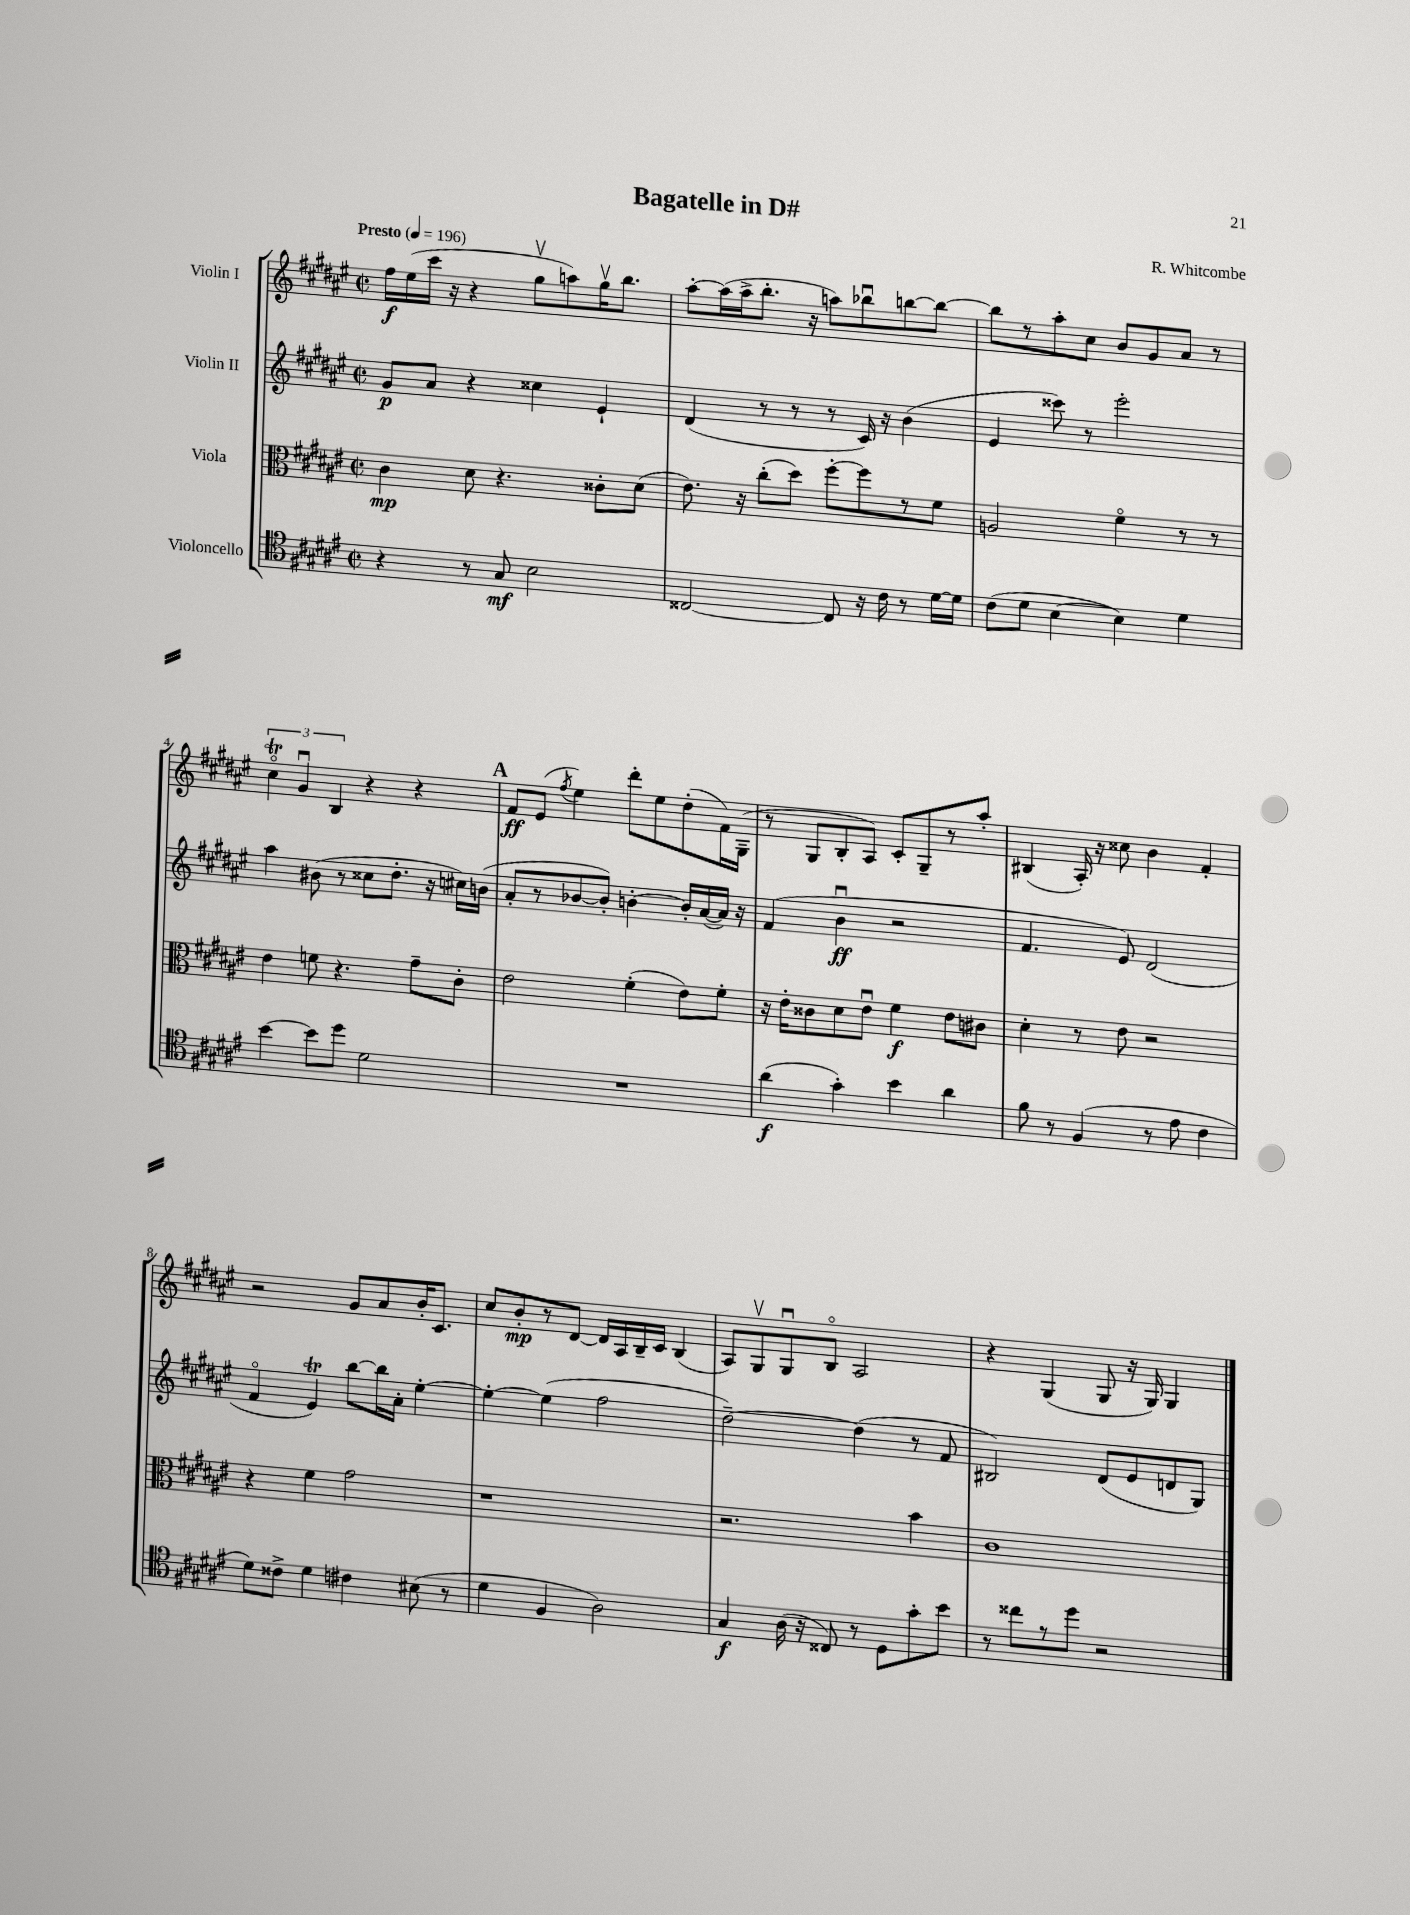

**kern	**kern	**kern	**kern
*staff4	*staff3	*staff2	*staff1
*clefC4	*clefC3	*clefG2	*clefG2
*k[f#c#g#d#a#e#]	*k[f#c#g#d#a#e#]	*k[f#c#g#d#a#e#]	*k[f#c#g#d#a#e#]
*M2/2	*M2/2	*M2/2	*M2/2
*met(c|)	*met(c|)	*met(c|)	*met(c|)
*MM196	*MM196	*MM196	*MM196
4r	4c#\	8g#/L	16ff#\LL
.	.	.	(16ee#\
.	.	8a#/J	16ccc#\JJ
.	.	.	16r
8r	8d#\	4r	4r
8G#/	4.r	.	.
2B\	.	4cc##\	8gg#v\L
.	.	.	8aa\)
.	8c##'\L	4e#`/	16gg#v\K
.	.	.	8.bb\J
.	(8d#\J	.	.
=	=	=	=
[2C##/	8.e#\)	(4d#/	[8aa#'\L
.	.	.	(16aa#\]L
.	16r	.	16aa#^\J
.	(8cc#'\L	8r	8.bb'\J
.	8dd#\J)	8r	.
.	.	.	16r
8C##/]	[8ff#'\L	8r	8aa\L)
16r	8ff#\]	16c#/)	8bb-u\
16c#\	.	16r	.
8r	8r	(4b\	[8bb\
[16d#\LL	8f#\J	.	8bb\_J
16d#\]JJ	.	.	.
=	=	=	=
(8c#\L	2A/	4e#/	8bb\]L
8d#\J	.	.	8r
[4B\	.	8ccc##\)	8aa#'\
.	.	8r	8cc#\J
4B\])	4f#o\	2eee#'\	8b/L
.	.	.	8g#/
4d#\	8r	.	8a#/J
.	8r	.	8r
=	=	=	=
[4b\	4e#\	4aa#\	6cc#o\
.	.	.	6g#u/
8b\]L	8f\	(8b#\	.
.	.	.	6B/
8dd#\J	4.r	8r	.
2d#\	.	8cc##\L	4r
.	.	8.dd#'\J	.
.	8g#~\L	.	4r
.	.	16r	.
.	8c#'\J	16cc#\LL)	.
.	.	(16b\JJ	.
=	=	=	=
1r	2e#\	8a#'/L	8f#/L
.	.	8r	(8e#/J
.	.	.	8qff#/
.	.	[8b-/	4ee#\)
.	.	8b-'/]J)	.
.	(4f#'\	[4b'\	8ddd#'\L
.	.	.	8ee#\
.	8e#\L)	16b'/]LL	(8dd#'\
.	.	([16a#/	.
.	8f#'\J	16a#/]JJ)	16f#\L)
.	.	16r	(16G#~\JJ
=	=	=	=
(4a#\	16r	(4f#/	8r
.	16e#'\LK	.	.
.	8c##\	.	8G#/L
4g#'\)	8d#\	4bu\	8B'/
.	8e#u\J	.	8A#/J)
4b\	4f#\	2r	8c#'/L
.	.	.	8G#~/
4a#\	8e#\L	.	8r
.	8c#\J	.	8aa#'/J
=	=	=	=
8f#\	4d#'\	4.f#/	(4B#/
8r	.	.	.
(4F#/	8r	.	16A#'/)
.	.	.	16r
.	8e#\	8e#/)	8cc##\
8r	2r	(2d#/	4b\
8e#\	.	.	.
4c#\	.	.	4f#'/
=	=	=	=
8d#\L)	4r	4f#o/	2r
8c##^\J	.	.	.
4d#\	4f#\	4e#/)	.
4c#\	2g#\	[8bb\L	8g#/L
.	.	16bb\]L	8a#/
.	.	16a#'\JJ	.
(8B#\	.	[4ee#'\	16b'/K
.	.	.	8.c#/J
8r	.	.	.
=	=	=	=
4d#\	1r	4ee#'\_	8cc#/L
.	.	.	8b'/
4F#/	.	(4ee#\]	8r
.	.	.	[8d#/J
2A#\)	.	2ff#\	16d#/]LL
.	.	.	16A#/
.	.	.	16B~/
.	.	.	16c#/JJ
.	.	.	(4B/
=	=	=	=
4G#/	2.r	[2dd#~\)	8A#/L)
.	.	.	8G#v/
(16A#\	.	.	8G#u/
16r	.	.	.
8C##/)	.	.	8Bo/J
8r	.	(4dd#\]	2A#/
8D#\L	.	.	.
8g#'\	4b\	8r	.
8b\J	.	8f#/	.
=	=	=	=
8r	1c#	2B#/)	4r
8cc##\L	.	.	.
8r	.	.	(4G#/
8dd#\J	.	.	.
2r	.	(8d#/L	8G#/
.	.	8e#/	16r
.	.	.	16G#/)
.	.	8d/	4G#/
.	.	8G#/J)	.
==	==	==	==
*-	*-	*-	*-
